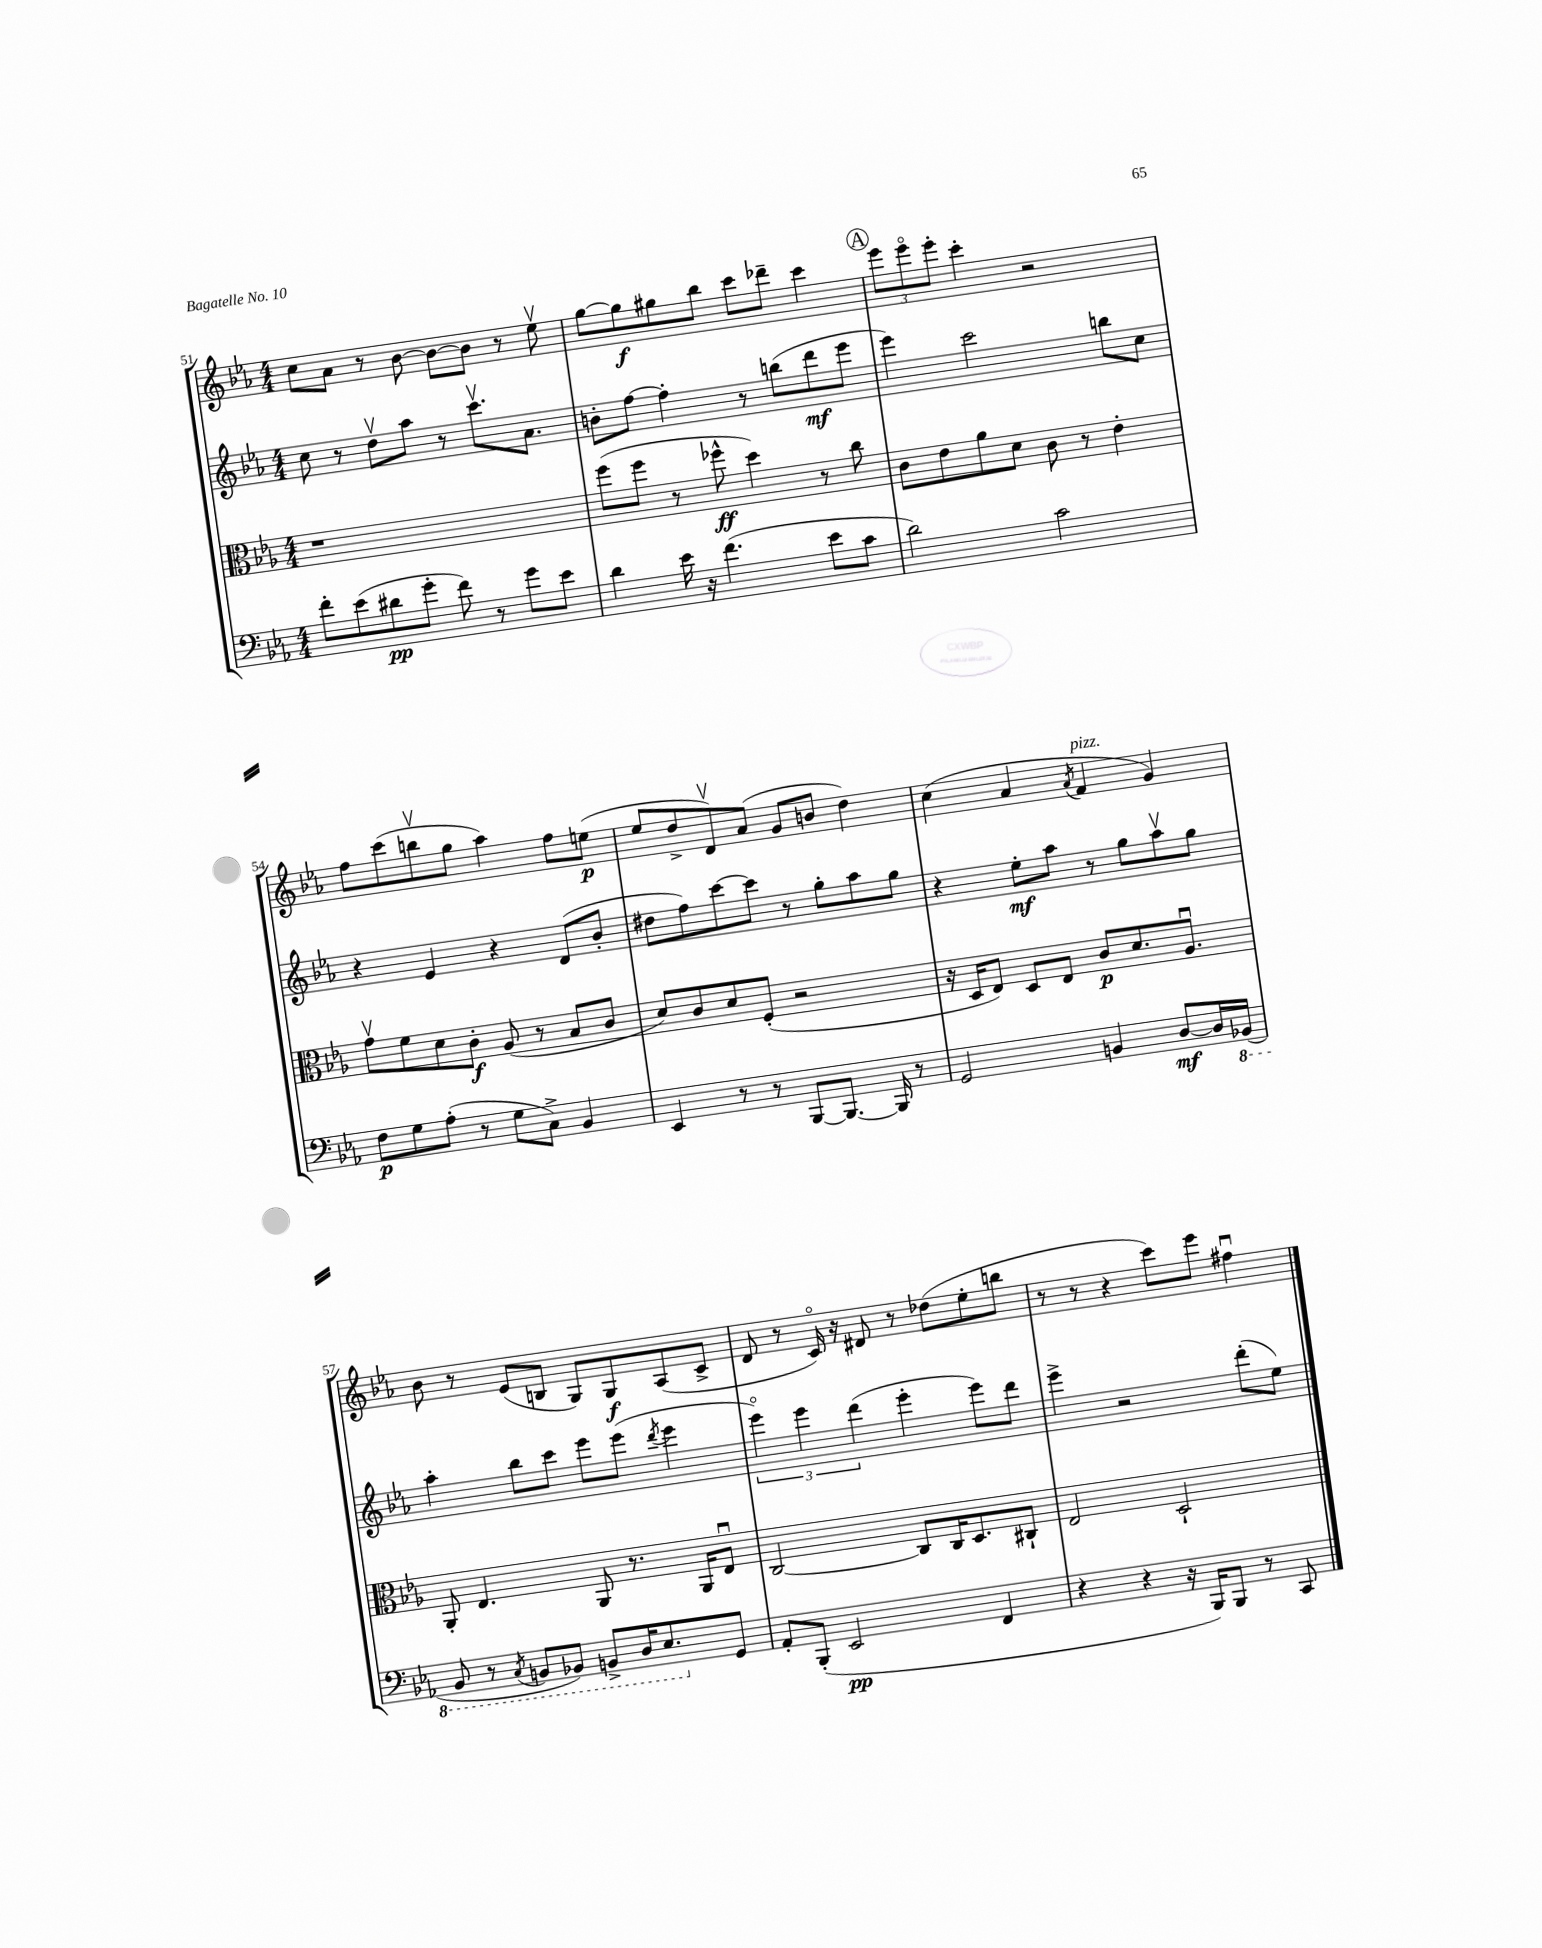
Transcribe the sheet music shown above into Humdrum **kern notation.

**kern	**kern	**kern	**kern
*staff4	*staff3	*staff2	*staff1
*clefF4	*clefC3	*clefG2	*clefG2
*k[b-e-a-]	*k[b-e-a-]	*k[b-e-a-]	*k[b-e-a-]
*M4/4	*M4/4	*M4/4	*M4/4
8f'	1r	8cc	8cc
(8e-	.	8r	8a-
8d#	.	8ddv	8r
8g'	.	8aa-	[8b-
8f)	.	8r	8b-_
8r	.	8.cccv	8b-]
8g	.	.	8r
.	.	8.a-	.
8e-	.	.	8ee-v
=	=	=	=
4d	(8ff	8b'	[8gg
.	8ff	[8ff	8gg]
16e-	8r	4ff']	8gg#
16r	.	.	.
(4.f	8ff-^^	.	8bb-
.	4dd)	8r	8ccc
.	.	(8bb	8ddd-~
8e-	8r	8ddd	4ccc
8c	8cc	8eee-	.
=	=	=	=
2d)	8c	4eee-)	12eee-
.	.	.	12eee-o
.	8e-	.	.
.	.	.	12eee-'
.	8a-	2ccc	4ccc'
.	8d	.	.
2c	8c	.	2r
.	8r	.	.
.	4e-'	8bb	.
.	.	8cc	.
=	=	=	=
8F	8gv	4r	8ff
8G	8f	.	(8ccc
(8A-'	8d	4e-	8bbv
8r	8c'	.	8gg
8G	(8A-	4r	4aa-)
8C^)	8r	.	.
4BB-	8B-	(8d	8ff
.	8c	8b-'	(8ee
=	=	=	=
4EE-	8d)	8dd#	8ee-
.	8c	8ff)	8dd^
8r	8d	[8ccc	8dv)
8r	(8F'	8ccc]	(8a-
[8BBB-	2r	8r	8g
8.BBB-_	.	8gg'	8b
.	.	8aa-	4dd)
16BBB-]	.	.	.
8r	.	8gg	.
=	=	=	=
2GG	16r	4r	(4cc
.	16D	.	.
.	8E-)	.	.
.	8D	8ee-'	4a-
.	8E-	8aa-	.
.	.	.	8qa-
4BB	8c	8r	4f
.	8.d	8gg	.
[8D	.	8aa-v	4g)
.	8.A-u	.	.
16D]	.	8gg	.
(16BBB-	.	.	.
=	=	=	=
8BBB-	8AA-'	4aa-'	8b-
8r	4.E-	.	8r
8qCC	.	.	.
8BBB	.	8bb-	(8e-
8BBB-)	.	8ccc	8B
8BBB^	8AA-	8eee-	8G)
16DD	8.r	(8eee-	8G
8.EE-	.	.	.
.	.	8qddd	.
.	.	4eee-	(8A-
.	16AA-	.	.
8GG	8E-u	.	8c^
=	=	=	=
8AA-'	[2C	6eee-o)	8d
(8BBB-'	.	.	8r
.	.	6eee-	.
2EE-	.	.	16co)
.	.	.	16r
.	.	(6ddd	.
.	.	.	8d#
.	8C]	4eee-'	8r
.	16C	.	(8dd-
.	8.D	.	.
4FF	.	8eee-)	8ee-'
.	8C#`	8ddd	8bb
=	=	=	=
4r	2E-	4eee-^	8r
.	.	.	8r
4r	.	2r	4r
16r	2D`	.	8ccc)
16BBB-)	.	.	.
8BBB-	.	.	8eee-
8r	.	(8ddd'	4ff#u
8CC	.	8ee-)	.
==	==	==	==
*-	*-	*-	*-
